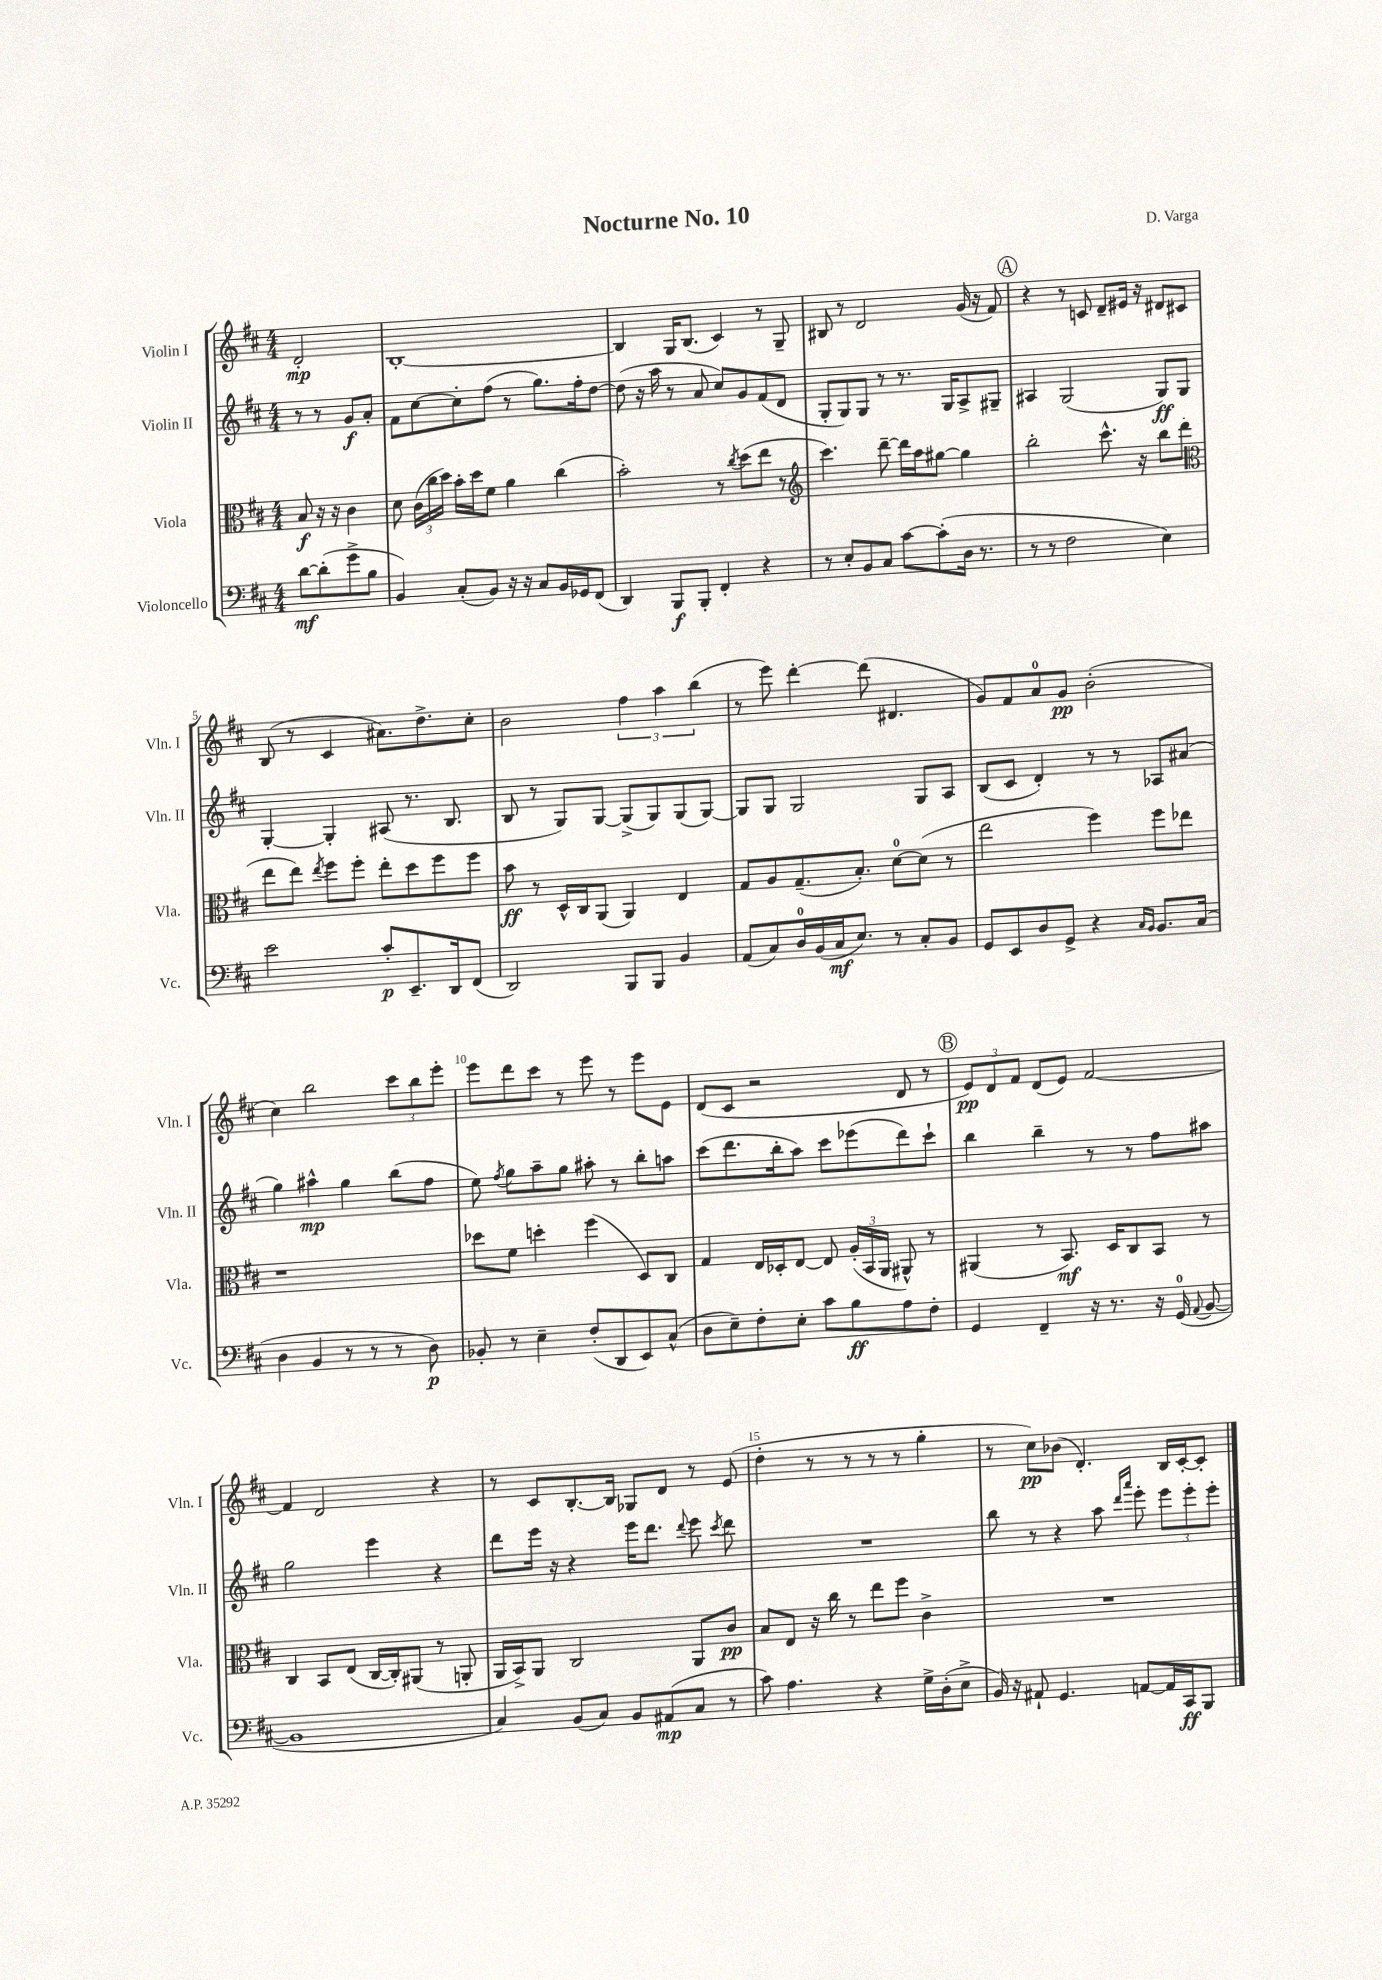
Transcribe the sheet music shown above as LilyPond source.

\header { title = "Nocturne No. 10" composer = "D. Varga" }
<<
\new StaffGroup <<
\new Staff = "s0" \with { instrumentName = "Violin I" shortInstrumentName = "Vln. I" } {
    \clef treble \key d \major \numericTimeSignature \time 4/4 \partial 2
    \autoBeamOff d'2-.\mp |
    b1~-. |
    b4 g16[ b8.]( cis'4) r8 g8-- |
    bis8 r8 d'2 g'16( r16 fis'8) |
    \mark \markup { \circle "A" } r4 r8 c'8 d'8[-- eis'16] r16 dis'8[ cis'8] |
    b8( r8 cis'4 ais'8.[) d''8.-> cis''8]-. |
    b'2 \tuplet 3/2 { fis''4 a''4 b''4( } |
    r8 e'''8) d'''4~-. d'''8( dis'4. |
    g'8[) fis'8 a'8-0 g'8]\pp b'2-.( |
    cis''4) b''2 \tuplet 3/2 { cis'''8[ b''8 e'''8]-. } |
    e'''8[ d'''8 cis'''8] r8 e'''8 r8 e'''8[ e'8] |
    d'8[( cis'8] r2 d'8 r8 |
    \mark \markup { \circle "B" } \tuplet 3/2 { e'8[\pp) d'8 fis'8] } d'8[( e'8]) fis'2~ |
    fis'4 d'2 r4 |
    r8 cis'8[ b8.~-. b16] ges8[ d'8] r8 e'8( |
    d''4-. r8 r8 r8 r8 g''4-. |
    r8 cis''8[\pp) bes'8]( d'4.-.) b16[ cis'16~-. cis'8]-. \bar "|." |
}
\new Staff = "s1" \with { instrumentName = "Violin II" shortInstrumentName = "Vln. II" } {
    \clef treble \key d \major \numericTimeSignature \time 4/4 \partial 2
    \autoBeamOff r8 r8 g'8[\f a'8]-. |
    fis'8[ cis''8~ cis''8-. fis''8]( r8 g''8.[) fis''16-. d''8]~ |
    d''8( r16 a''16 r8 a'8 cis''8[) g'8 fis'8( d'8] |
    g8[-. g8) g8] r8 r8. g16[ a8-> gis8]-- |
    \mark \markup { \circle "A" } ais4 g2( g8[\ff) g8] |
    g4~-. g4-. ais8( r8. b8. |
    b8 r8 g8[) g8]~ g8[->( g8) g8( g8]~) |
    g8[ g8] g2 g8[ a8] |
    b8[( cis'8] d'4-.) r8 r8 aes8[ ais'8]( |
    g''4) ais''4-^\mp g''4 b''8[( fis''8] |
    e''8) \acciaccatura { fis''8 } g''8[ a''8-- g''8] ais''8-. r8 b''8[-. a''8] |
    cis'''8[( d'''8. b''16-. a''8]) cis'''8[ ees'''8( d'''8) cis'''8]-! |
    \mark \markup { \circle "B" } b''4 b''4-- r8 r8 fis''8[ ais''8] |
    g''2 e'''4 r4 |
    d'''8[ e'''16] r16 r4 e'''16[ d'''8.] \appoggiatura { d'''8 } e'''8 \acciaccatura { cis'''8 } d'''8 |
    R1 |
    b''8 r8 r4 a''8 \grace { d'''16[ a'''16] } e'''8-. \tuplet 3/2 { e'''8[ e'''8-. e'''8]-. } \bar "|." |
}
\new Staff = "s2" \with { instrumentName = "Viola" shortInstrumentName = "Vla." } {
    \clef alto \key d \major \numericTimeSignature \time 4/4 \partial 2
    \autoBeamOff b8\f r16 r16 cis'4 |
    d'8 \tuplet 3/2 { cis'16[( cis''16 d''16]) } b'16[-. d''16 fis'8] a'4 cis''4( |
    b'2-.) r8 \acciaccatura { cis''8 } d''8[( e''8] r8 |
    \clef treble cis'''4.) d'''8~-- d'''16[ a''16 gis''8]~ gis''4 |
    \mark \markup { \circle "A" } b''2-. cis'''8.-^ r16 b''8[ d'''8]( |
    \clef alto e''8[ e''8]) \acciaccatura { e''8 } fis''8[ fis''8]-. e''8[-. d''8 fis''8 fis''8] |
    b'8\ff r8 d16[-^ cis16 a,8]( a,4) e4 |
    g8[ a8 g8.--( b8.]-.) d'8[-0~ d'8]( r8 |
    e''2 fis''4) fis''8[ ees''8] |
    r1 |
    des''8[ fis'8] d''4-. fis''4( d8[) cis8] |
    g4 e16[ des16-. e8]~ e8 \tuplet 3/2 { a16[-.( b,16 a,16] } ais,8-^) r8 |
    \mark \markup { \circle "B" } ais,4( r8 b,8.\mf) d16[ cis8 b,8] r8 |
    cis4 b,8[ e8]( cis16[~ cis16-.) ais,8]( r8 a,8-. |
    a,16[ b,16->) a,8] cis2 a,8[ cis'8]\pp |
    b8[ e8] r16 cis''16 r8 e''8[ fis''8] cis'4-> |
    R1 \bar "|." |
}
\new Staff = "s3" \with { instrumentName = "Violoncello" shortInstrumentName = "Vc." } {
    \clef bass \key d \major \numericTimeSignature \time 4/4 \partial 2
    \autoBeamOff d'8[~\mf d'8-.( g'8-> b8] |
    b,4) cis8[-.( b,8]) r16 r16 cis8[ b,16 ges,16 fis,8]( |
    d,4) b,,8[\f b,,8]-. fis,4-. r4 |
    r8 e8[-. b,8 cis8] cis'8[~ cis'8-.( d16] r8. |
    \mark \markup { \circle "A" } r8 r8 fis2 e4) |
    e'2 cis'8[-.\p e,8.-- d,16 fis,8]( |
    d,2) b,,8[ b,,8] b,4 |
    a,8[( cis8) d16-0 b,16( cis16\mf e8.]) r8 cis8[-. b,8] |
    g,8[ e,8 d8 g,8]-> r4 \grace { cis16[ b,16] } b,8.[ cis16]( |
    d4 b,4 r8 r8 r8 d8\p) |
    bes,8-. r8 e4-- fis8[-.( d,8 e,8) cis8]-^( |
    d8[ e8--) fis8-. e8]-. cis'8[ b8\ff a8 fis8]-. |
    \mark \markup { \circle "B" } g,4 fis,4-- r16 r8. r16 g,16-0( \appoggiatura { a,8 } b,8~ |
    b,1 |
    cis4) b,8[( cis8]) b,8[ ais,8\mp( cis8] r8 |
    cis'8) a4. r4 g16[-> d16-.( e8]-> |
    b,16) r16 ais,8-! g,4. a,8[~ a,16 cis,16\ff b,,8] \bar "|." |
}
>>
>>
\layout { \context { \Score \override BarNumber.break-visibility = ##(#f #t #t) barNumberVisibility = #(every-nth-bar-number-visible 5) } }
